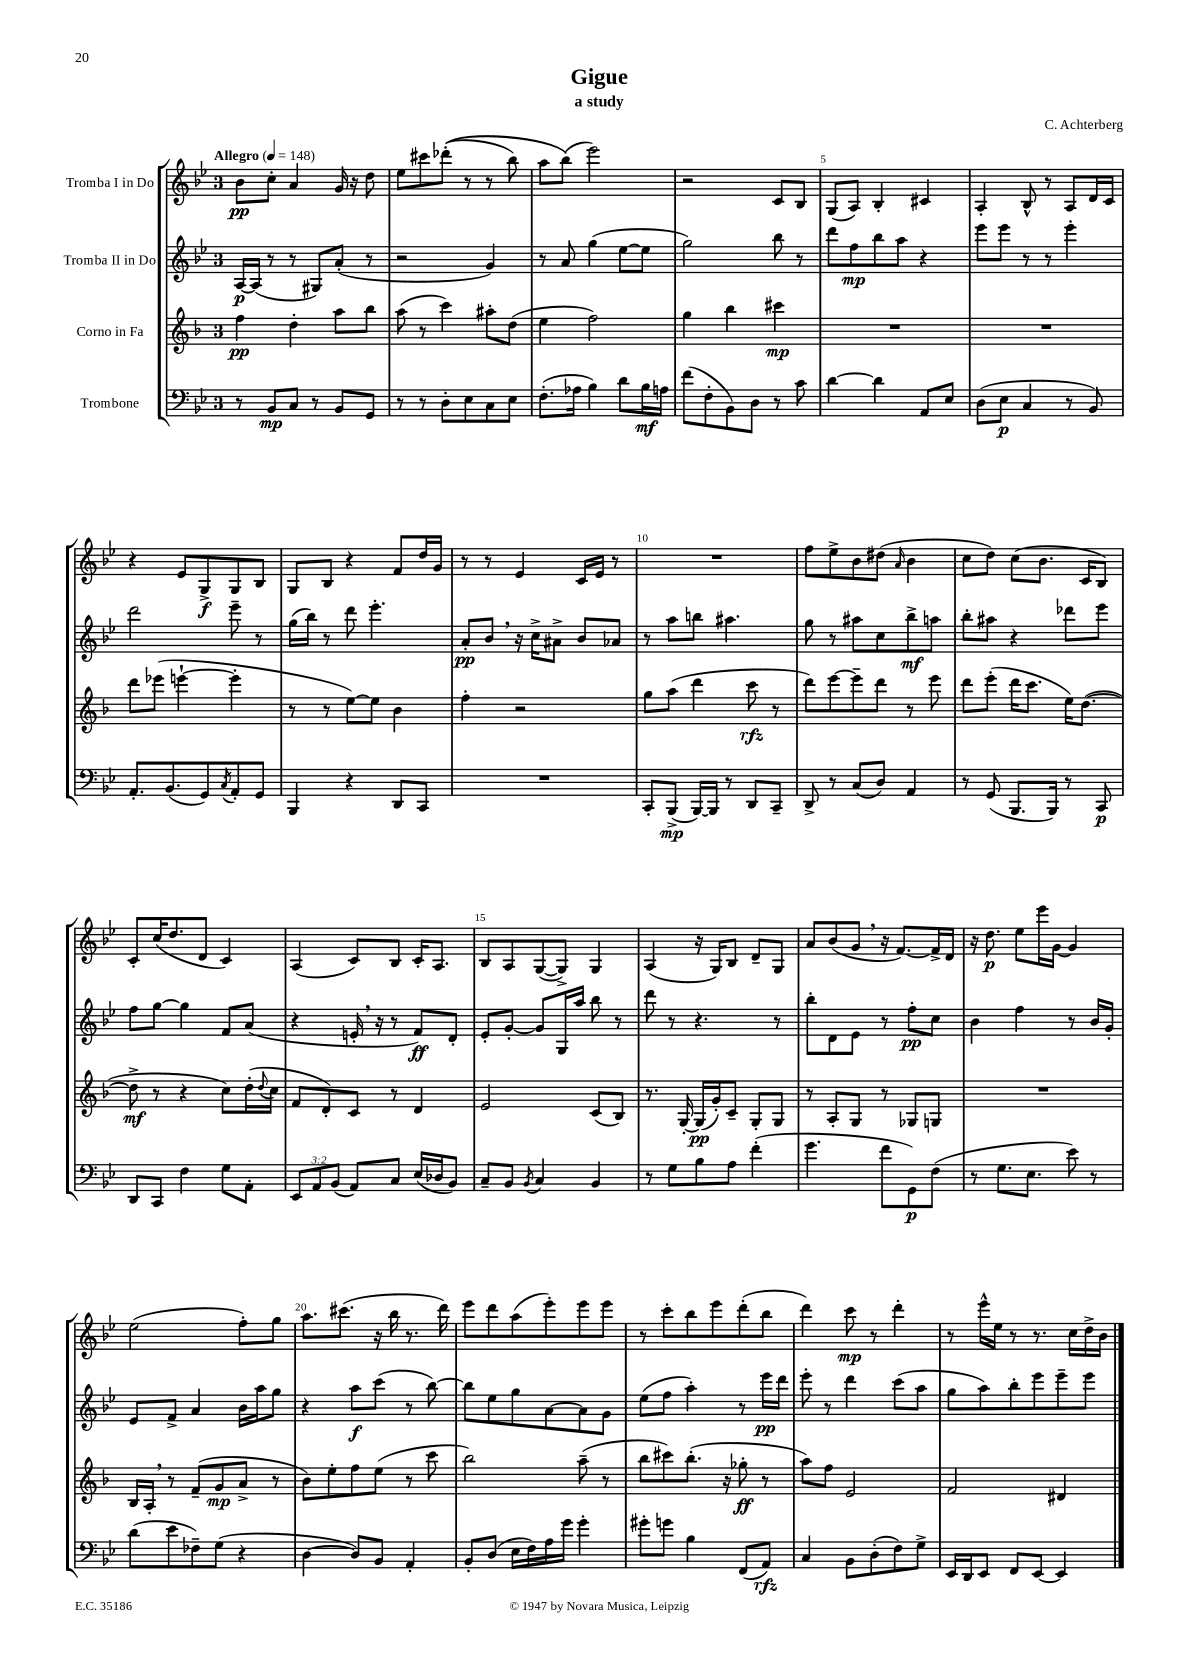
\header { title = "Gigue" composer = "C. Achterberg" subtitle = "a study" }
<<
\new StaffGroup <<
\new Staff = "s0" \with { instrumentName = "Tromba I in Do" } {
    \clef treble \key bes \major \once \override Staff.TimeSignature.style = #'single-digit \time 3/4 \tempo "Allegro" 4 = 148
    bes'8\pp c''8-. a'4 g'16 r16 d''8 |
    ees''8 cis'''8 des'''8-.(\( r8 r8 bes''8) |
    a''8 bes''8(\) ees'''2) |
    r2 c'8 bes8 |
    g8( a8) bes4-. cis'4 |
    a4-. bes8-^ r8 a8 d'16 c'16 |
    r4 ees'8 g8->\f g8 bes8 |
    g8 bes8 r4 f'8 d''16 g'16 |
    r8 r8 ees'4 c'16 ees'16 r8 |
    R2. |
    f''8 ees''8-> bes'8 dis''8( \grace { a'16 } bes'4 |
    c''8 d''8) c''8( bes'8. c'16 bes8) |
    c'8-. c''16( d''8. d'8 c'4) |
    a4( c'8) bes8 c'16-. a8. |
    bes8 a8 g8~( g8->) g4 |
    a4( r16 g16) bes8 d'8-- g8 |
    a'8 bes'8( g'8 \breathe r16 f'8.~) f'16-> d'16 |
    r16 d''8.\p ees''8 ees'''16 g'16~ g'4 |
    ees''2( f''8-.) g''8 |
    a''8. cis'''8.( r16 bes''16 r8. d'''16) |
    ees'''8 d'''8 a''8( ees'''8-.) ees'''8 ees'''8 |
    r8 c'''8-. bes''8 ees'''8 d'''8-.( bes''8 |
    d'''4) c'''8\mp r8 d'''4-. |
    r8 ees'''16-^ ees''16 r8 r8. c''16 d''16-> bes'16 \bar "|." |
}
\new Staff = "s1" \with { instrumentName = "Tromba II in Do" } {
    \clef treble \key bes \major \once \override Staff.TimeSignature.style = #'single-digit \time 3/4
    a16~\p a16( r8 r8 gis8) a'8-.( r8 |
    r2 g'4) |
    r8 a'8 g''4( ees''8~ ees''8 |
    g''2) bes''8 r8 |
    d'''8 f''8\mp bes''8 a''8 r4 |
    ees'''8 ees'''8 r8 r8 ees'''4-. |
    d'''2 ees'''8-- r8 |
    g''16( bes''16) r8 d'''8 ees'''4.-. |
    a'8-.\pp bes'8 \breathe r16 c''16-> ais'8-> bes'8 aes'8 |
    r8 a''8 b''8 ais''4. |
    g''8 r8 ais''8 c''8 bes''8->\mf a''8 |
    bes''8-. ais''8 r4 des'''8 ees'''8 |
    f''8 g''8~ g''4 f'8 a'8( |
    r4 e'16-. \breathe r16 r8 f'8\ff) d'8-. |
    ees'8-. g'8~-. g'8 g16 a''16 bes''8 r8 |
    d'''8 r8 r4. r8 |
    bes''8-. d'8 ees'8 r8 f''8-.\pp c''8 |
    bes'4 f''4 r8 bes'16 g'16-. |
    ees'8 f'8-> a'4 bes'16 a''16 g''8 |
    r4 a''8\f c'''8( r8 bes''8~) |
    bes''8 ees''8 g''8 a'8~ a'8 g'8 |
    ees''8( f''8 a''4-.) r8 ees'''16\pp d'''16 |
    ees'''8-. r8 d'''4 c'''8( a''8 |
    g''8 a''8) bes''8-. ees'''8 ees'''8-- ees'''8 \bar "|." |
}
\new Staff = "s2" \with { instrumentName = "Corno in Fa" } {
    \clef treble \key f \major \once \override Staff.TimeSignature.style = #'single-digit \time 3/4
    f''4\pp d''4-. a''8 bes''8 |
    a''8( r8 c'''4) ais''8-. d''8( |
    e''4 f''2) |
    g''4 bes''4 cis'''4\mp |
    R2. |
    R2. |
    d'''8 ees'''8( e'''4~-! e'''4-. |
    r8 r8 e''8~) e''8 bes'4 |
    f''4-. r2 |
    g''8 a''8( d'''4 c'''8\rfz r8 |
    d'''8) e'''8~ e'''8-- d'''8 r8 e'''8 |
    d'''8 e'''8-.( d'''16 c'''8. e''16) d''8.~( |
    d''8->\mf r8 r4 c''8) d''16-.( \appoggiatura { d''8 } c''16 |
    f'8 d'8-.) c'8 r8 d'4 |
    e'2 c'8( bes8) |
    r8. g16~-. g16\pp( g'16-.) c'8-- g8-. g8 |
    r8 a8-. g8 r8 ges8 g8 |
    R2. |
    bes16 a16-. \breathe r8 f'8--( g'8\mp a'8-> r8 |
    bes'8) e''8-. f''8 e''8( r8 c'''8 |
    bes''2) a''8--( r8 |
    bes''8 cis'''8) bes''8.-.( r16 ges''8-.\ff r8 |
    a''8) f''8 e'2 |
    f'2 dis'4 \bar "|." |
}
\new Staff = "s3" \with { instrumentName = "Trombone" } {
    \clef bass \key bes \major \once \override Staff.TimeSignature.style = #'single-digit \time 3/4 \override Staff.TupletNumber.text = #tuplet-number::calc-fraction-text
    r8 bes,8\mp c8 r8 bes,8 g,8 |
    r8 r8 d8-. ees8 c8 ees8 |
    f8.-.( aes16 bes4) d'8 bes16\mf a16 |
    f'8( f8-. bes,8) d8 r8 c'8 |
    d'4~ d'4 a,8 ees8 |
    d8( ees8\p c4 r8 bes,8) |
    a,8.-. bes,8.( g,8) \acciaccatura { c8 } a,8-. g,8 |
    bes,,4 r4 d,8 c,8 |
    R2. |
    c,8-. bes,,8->\mp( bes,,16~) bes,,16 r8 d,8 c,8-- |
    d,8-> r8 c8( d8) a,4 |
    r8 g,8( bes,,8. bes,,16) r8 c,8\p |
    d,8 c,8 f4 g8 a,8-. |
    \tuplet 3/2 { ees,8 a,8 bes,8( } a,8) c8 ees16( des16 bes,8) |
    c8-- bes,8 \acciaccatura { bes,8 } c4 bes,4 |
    r8 g8 bes8 a8 f'4-.( |
    g'4. f'8 g,8\p) f8( |
    r8 g8. ees8. ees'8) r8 |
    d'8( ees'8 fes8--) g8( r4 |
    d4~ d8) bes,8 a,4-. |
    bes,8-. d8( ees16 f16) a16 g'16 g'4-. |
    gis'8-. g'8 bes4 f,8( a,8\rfz) |
    c4 bes,8 d8-.( f8) g8-> |
    ees,16 d,16 ees,8 f,8 ees,8~ ees,4 \bar "|." |
}
>>
>>
\layout { \context { \Score \override BarNumber.break-visibility = ##(#f #t #t) barNumberVisibility = #(every-nth-bar-number-visible 5) } }
